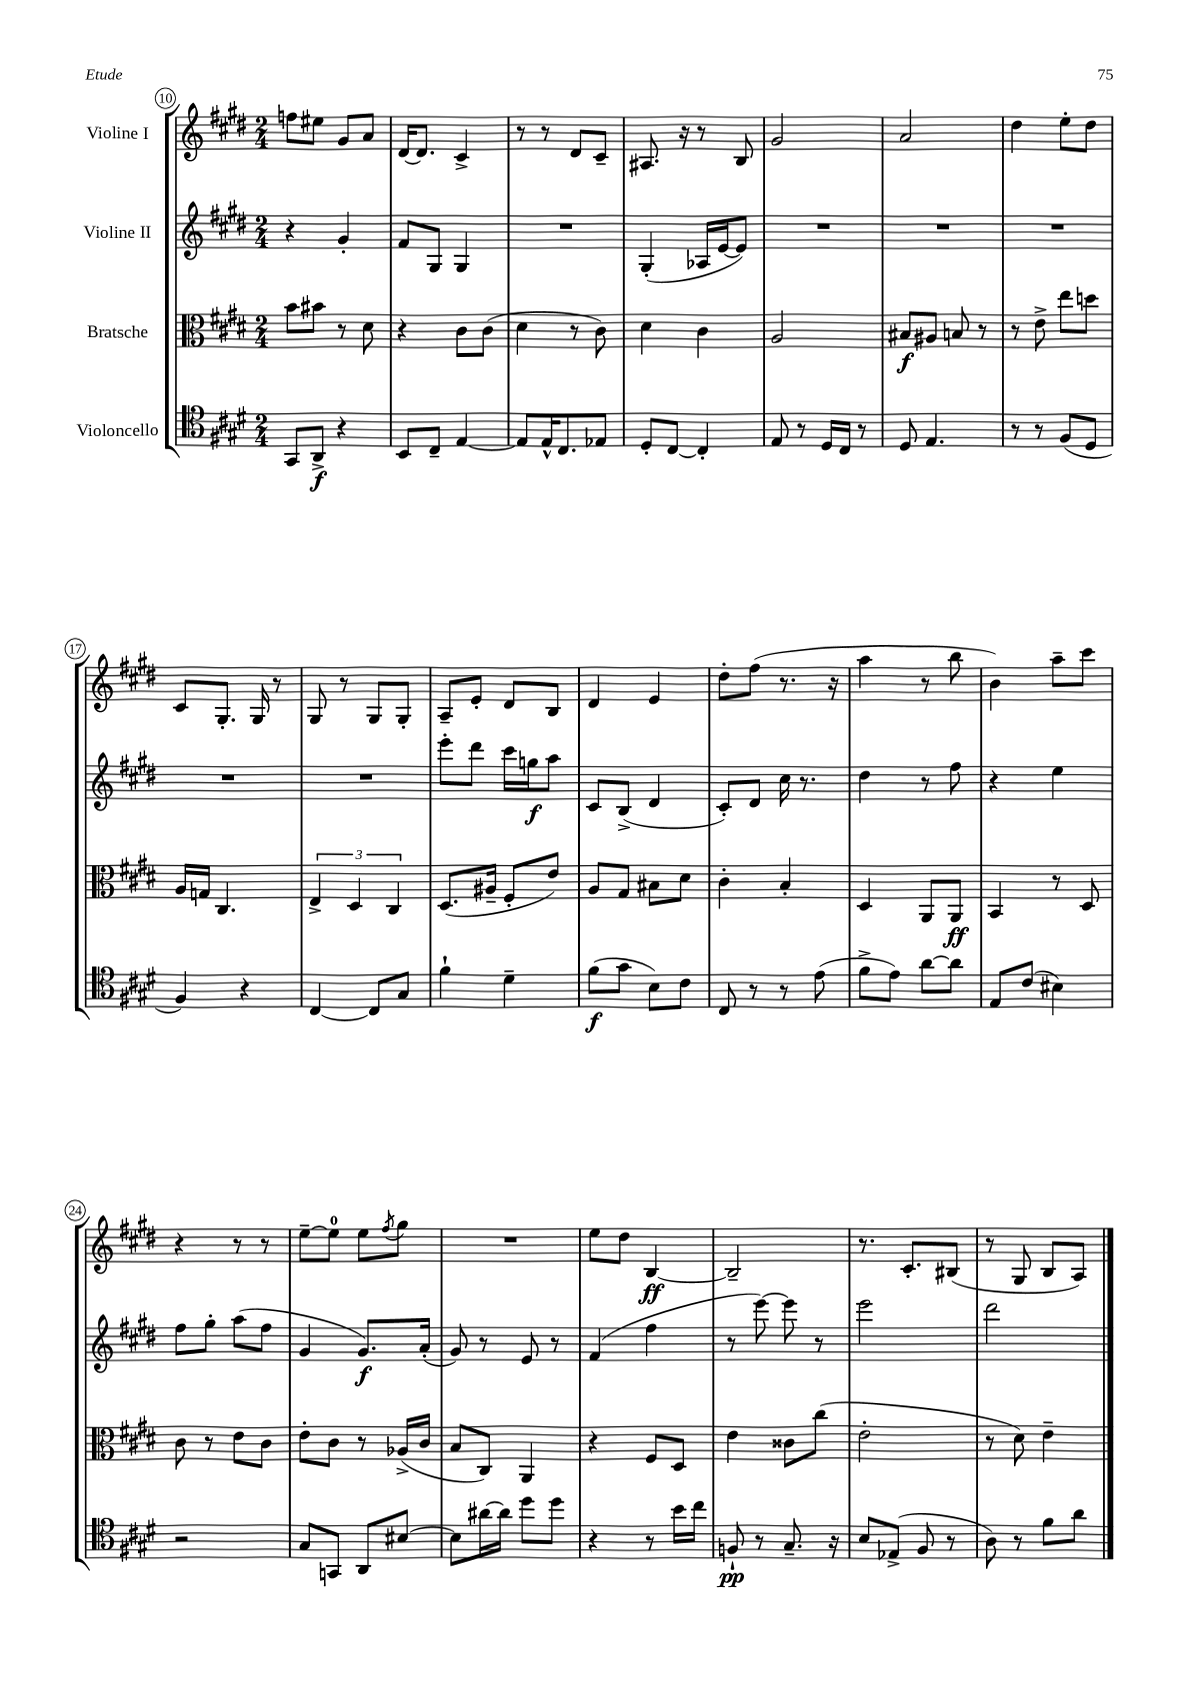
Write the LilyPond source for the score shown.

<<
\new StaffGroup <<
\new Staff = "s0" \with { instrumentName = "Violine I" } {
    \clef treble \key e \major \numericTimeSignature \time 2/4
    f''8 eis''8 gis'8 a'8 |
    dis'16~ dis'8. cis'4-> |
    r8 r8 dis'8 cis'8-- |
    ais8. r16 r8 b8 |
    gis'2 |
    a'2 |
    dis''4 e''8-. dis''8 |
    cis'8 gis8.-. gis16 r8 |
    gis8 r8 gis8 gis8-. |
    a8-- e'8-. dis'8 b8 |
    dis'4 e'4 |
    dis''8-. fis''8( r8. r16 |
    a''4 r8 b''8 |
    b'4) a''8-- cis'''8 |
    r4 r8 r8 |
    e''8~-- e''8-0 e''8 \acciaccatura { fis''8 } gis''8 |
    R2 |
    e''8 dis''8 b4~\ff |
    b2-- |
    r8. cis'8.-. bis8( |
    r8 gis8 b8 a8) \bar "|." |
}
\new Staff = "s1" \with { instrumentName = "Violine II" } {
    \clef treble \key e \major \numericTimeSignature \time 2/4
    r4 gis'4-. |
    fis'8 gis8 gis4 |
    R2 |
    gis4-.( aes16 e'16~ e'8) |
    R2 |
    R2 |
    R2 |
    R2 |
    R2 |
    e'''8-. dis'''8 cis'''16 g''16\f a''8 |
    cis'8 b8->( dis'4 |
    cis'8-.) dis'8 cis''16 r8. |
    dis''4 r8 fis''8 |
    r4 e''4 |
    fis''8 gis''8-. a''8( fis''8 |
    gis'4 gis'8.\f) a'16-.( |
    gis'8) r8 e'8 r8 |
    fis'4( fis''4 |
    r8 e'''8~) e'''8 r8 |
    e'''2 |
    dis'''2 \bar "|." |
}
\new Staff = "s2" \with { instrumentName = "Bratsche" } {
    \clef alto \key e \major \numericTimeSignature \time 2/4
    b'8 bis'8 r8 dis'8 |
    r4 cis'8 cis'8( |
    dis'4 r8 cis'8) |
    dis'4 cis'4 |
    a2 |
    bis8\f ais8 b8 r8 |
    r8 e'8-> e''8 d''8 |
    a16 g16 cis4. |
    \tuplet 3/2 { e4-> dis4 cis4 } |
    dis8.( ais16-- fis8-. e'8) |
    a8 gis8 bis8 dis'8 |
    cis'4-. b4-. |
    dis4 a,8 a,8\ff |
    b,4 r8 dis8 |
    cis'8 r8 e'8 cis'8 |
    e'8-. cis'8 r8 aes16->( cis'16 |
    b8 cis8) a,4 |
    r4 fis8 dis8 |
    e'4 cisis'8 cis''8( |
    e'2-. |
    r8 dis'8) e'4-- \bar "|." |
}
\new Staff = "s3" \with { instrumentName = "Violoncello" } {
    \clef tenor \key e \major \numericTimeSignature \time 2/4
    gis,8 a,8->\f r4 |
    b,8 cis8-- e4~ |
    e8 e16-^ cis8. ees8 |
    dis8-. cis8~ cis4-. |
    e8 r8 dis16 cis16 r8 |
    dis8 e4. |
    r8 r8 fis8( dis8 |
    fis4) r4 |
    cis4~ cis8 gis8 |
    fis'4-! dis'4-- |
    fis'8\f( gis'8 b8) cis'8 |
    cis8 r8 r8 e'8( |
    fis'8-> e'8) a'8~ a'8 |
    e8 cis'8( bis4) |
    r2 |
    gis8 g,8 a,8 bis8~ |
    bis8 ais'16~ ais'16 dis''8 dis''8 |
    r4 r8 b'16 cis''16 |
    f8-!\pp r8 gis8.-- r16 |
    b8 ees8->( fis8 r8 |
    a8) r8 fis'8 a'8 \bar "|." |
}
>>
>>
\layout { \context { \Score currentBarNumber = #10 \override BarNumber.stencil = #(make-stencil-circler 0.1 0.3 ly:text-interface::print) } }
